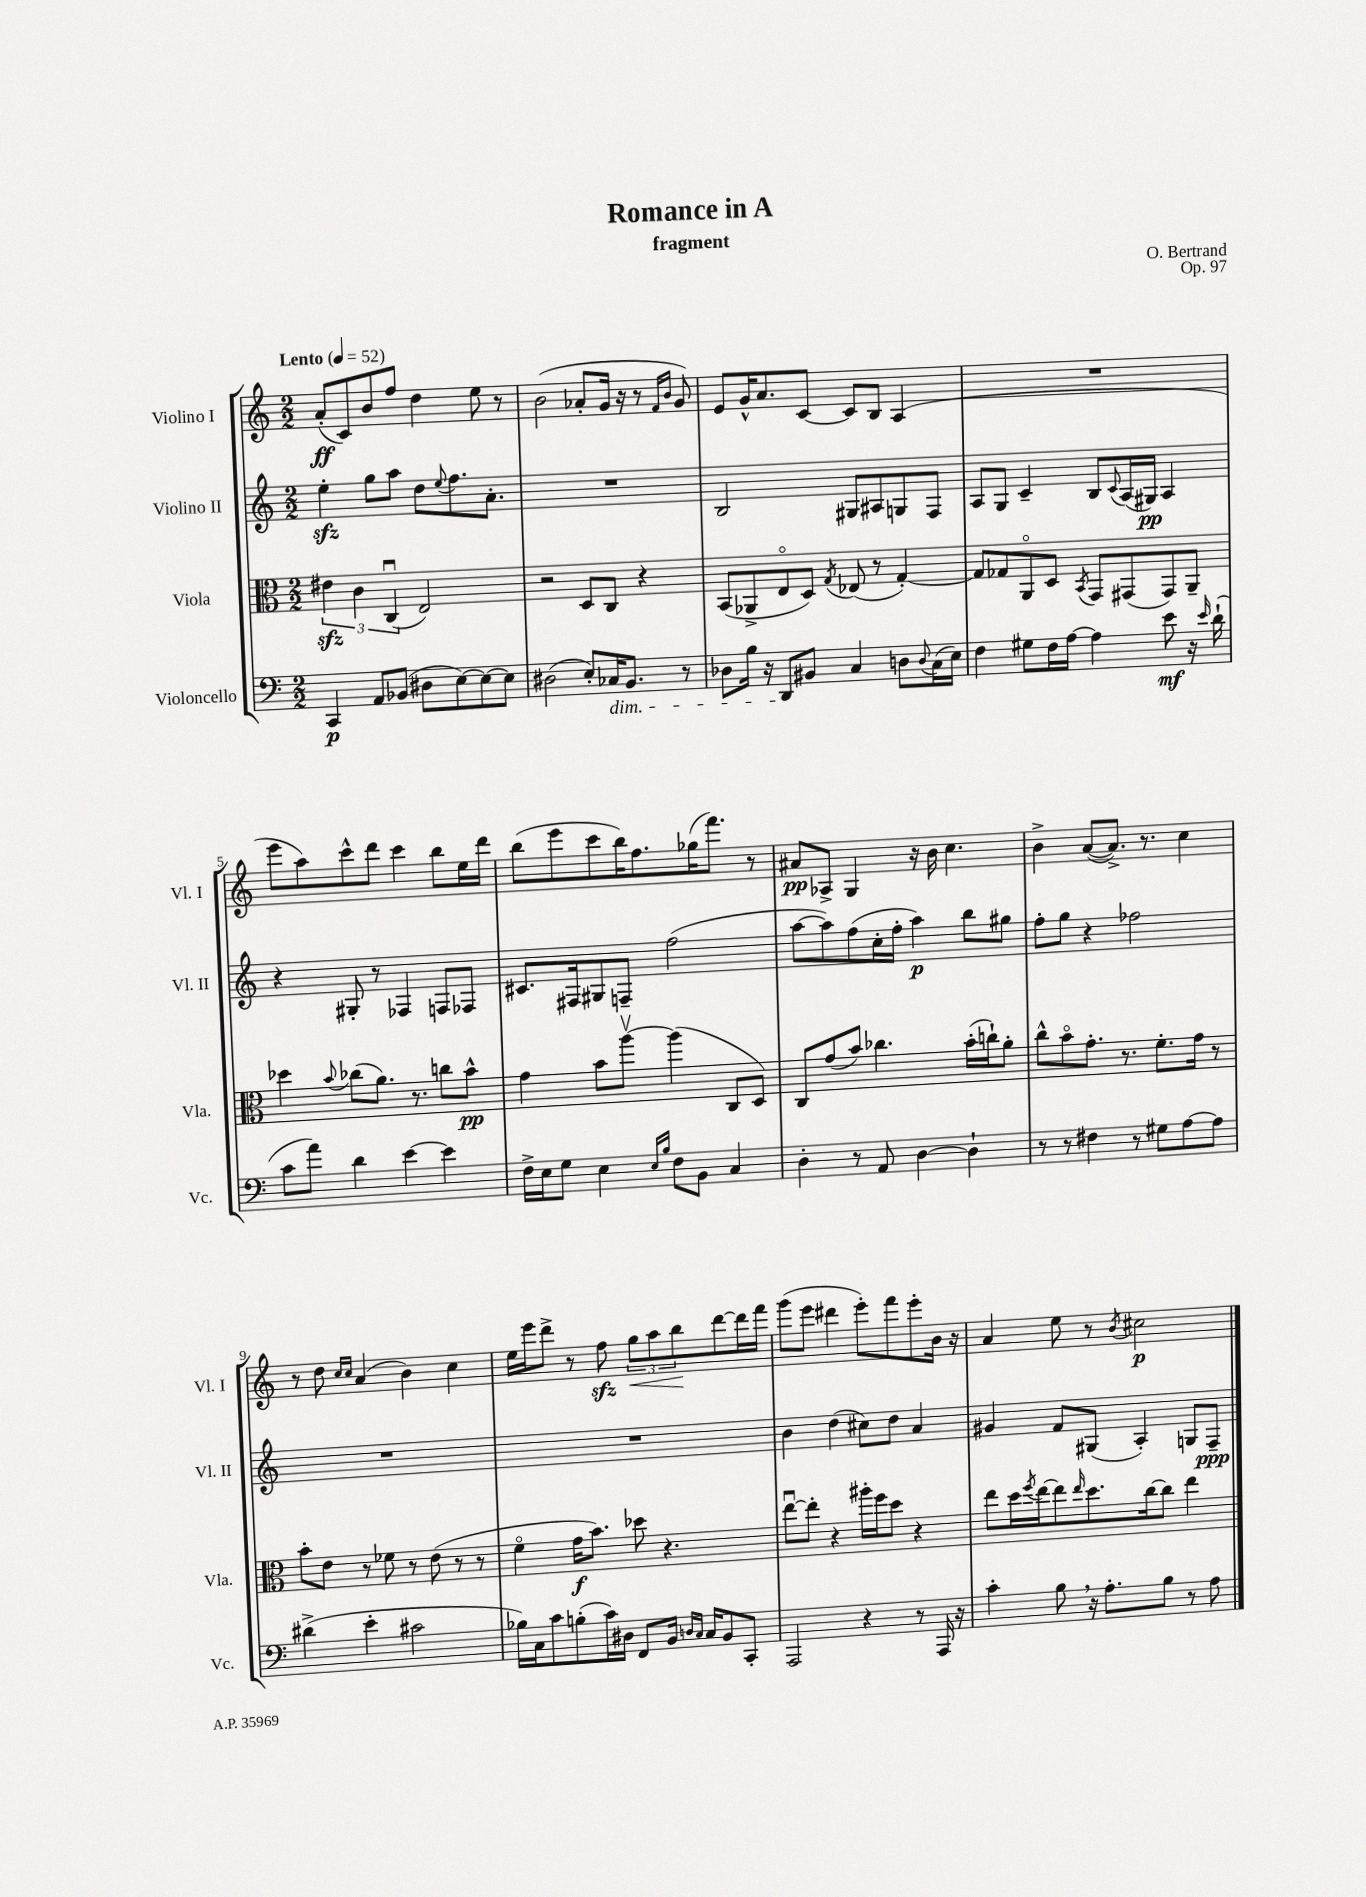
\header { title = "Romance in A" composer = "O. Bertrand" subtitle = "fragment" opus = "Op. 97" }
<<
\new StaffGroup <<
\new Staff = "s0" \with { instrumentName = "Violino I" shortInstrumentName = "Vl. I" } {
    \clef treble \key c \major \numericTimeSignature \time 2/2 \tempo "Lento" 4 = 52
    a'8-.\ff( c'8) b'8 f''8 d''4 e''8 r8 |
    b'2( aes'8-. g'16 r16 r8 \grace { f'16 b'16 } g'8) |
    e'8 g'16-^ a'8. c'8~ c'8 b8 a4( |
    R1 |
    e'''8 a''8) c'''8-^ d'''8 c'''4 b''8 e''16 d'''16 |
    b''8( e'''8 c'''8 b''16) f''8. ges''16( f'''8.) r8 |
    ais'8\pp aes8-> g4 r16 b'16 c''4. |
    b'4-> a'8~( a'8.->) r8. c''4 |
    r8 d''8 \grace { c''16 c''16 } a'4( b'4) c''4 |
    e''16 e'''16 d'''8-> r8 f''8\sfz \tuplet 3/2 { g''8\< a''8 b''8\! } d'''8~ d'''16 f'''16 |
    g'''8( e'''8 dis'''4 e'''8-.) f'''8 e'''8-. b'16 r16 |
    a'4 e''8 r8 \acciaccatura { b'8 } cis''2\p \bar "|." |
}
\new Staff = "s1" \with { instrumentName = "Violino II" shortInstrumentName = "Vl. II" } {
    \clef treble \key c \major \numericTimeSignature \time 2/2
    e''4-.\sfz g''8 a''8 d''8 \appoggiatura { e''8 } f''8. a'8.-. |
    R1 |
    b2 gis8 ais8 g8 f8 |
    a8 g8 c'4-- b8 \appoggiatura { c'8 } a16( gis16\pp) a4 |
    r4 gis8-. r8 fes4 f8 fes8 |
    cis'8. fis16 gis8 f8-- f''2( |
    a''8~ a''8) f''8( c''16-. f''16-. a''4\p) b''8 gis''8 |
    f''8-. g''8 r4 fes''2 |
    R1 |
    R1 |
    b'4 d''4( cis''8) d''8 a'4 |
    gis'4 f'8 gis8( a4-.) g8 f8--\ppp \bar "|." |
}
\new Staff = "s2" \with { instrumentName = "Viola" shortInstrumentName = "Vla." } {
    \clef alto \key c \major \numericTimeSignature \time 2/2
    \tuplet 3/2 { eis'4\sfz c'4 c4\downbow( } e2) |
    r2 d8 c8 r4 |
    b,8( aes,8-> e8\flageolet d8) \acciaccatura { g8 } ees8( r8 g4~-.) |
    g8 ges8 a,8\flageolet d8 \acciaccatura { b,8 } g,8 gis,8( gis,8) a,8-- |
    des''4 \appoggiatura { b'8 } ces''8( a'8.) r8. c''8 b'8-^\pp |
    g'4 b'8 a''8~\upbow a''4( c8 d8) |
    c8 g'8( b'8) ces''4. b'16-.( c''16-!) a'8-. |
    c''8-^ b'8\flageolet g'8.-. r8. f'8.-. g'16 r8 |
    b'8-. e'8 r8 fes'8 r8 e'8( r8 r8 |
    f'4\flageolet g'16\f b'8.) des''8 r4. |
    e''8~\downbow e''8-. r4 ais''16-. f''16 d''8 r4 |
    e''8 d''16 \acciaccatura { f''8 } e''16~ e''8 \grace { e''16 } d''8. c''16~ c''8 e''4 \bar "|." |
}
\new Staff = "s3" \with { instrumentName = "Violoncello" shortInstrumentName = "Vc." } {
    \clef bass \key c \major \numericTimeSignature \time 2/2
    c,4\p a,8 bes,8( dis8 e8~) e8~ e8 |
    dis2( e8-.) ces16\dim b,8. r8 |
    des8 b16 r16 d,8\! bis,8 c4 d8 \appoggiatura { d8 } c16( e16) |
    f4 gis8 f16 a16~ a4 e'8\mf r16 \grace { e'16 } d'16-!( |
    c'8 a'8) d'4 e'4~ e'4 |
    f16-> e16 g8 e4 \grace { e16 b16 } f8 b,8 c4 |
    d4-. r8 a,8 d4~ d4-! |
    r8 r8 fis4 r8 gis8 a8~ a8 |
    dis'4->( e'4-. cis'2 |
    bes16) c16 c'8 b8-.( c'16) dis16 f,8 b,16 \grace { d16 c16 } c16 b,8 c,8-. |
    a,,2 r4 r8 a,,16 r16 |
    c'4-. b8 \breathe r16 a8.-. b8 r8 a8 \bar "|." |
}
>>
>>
